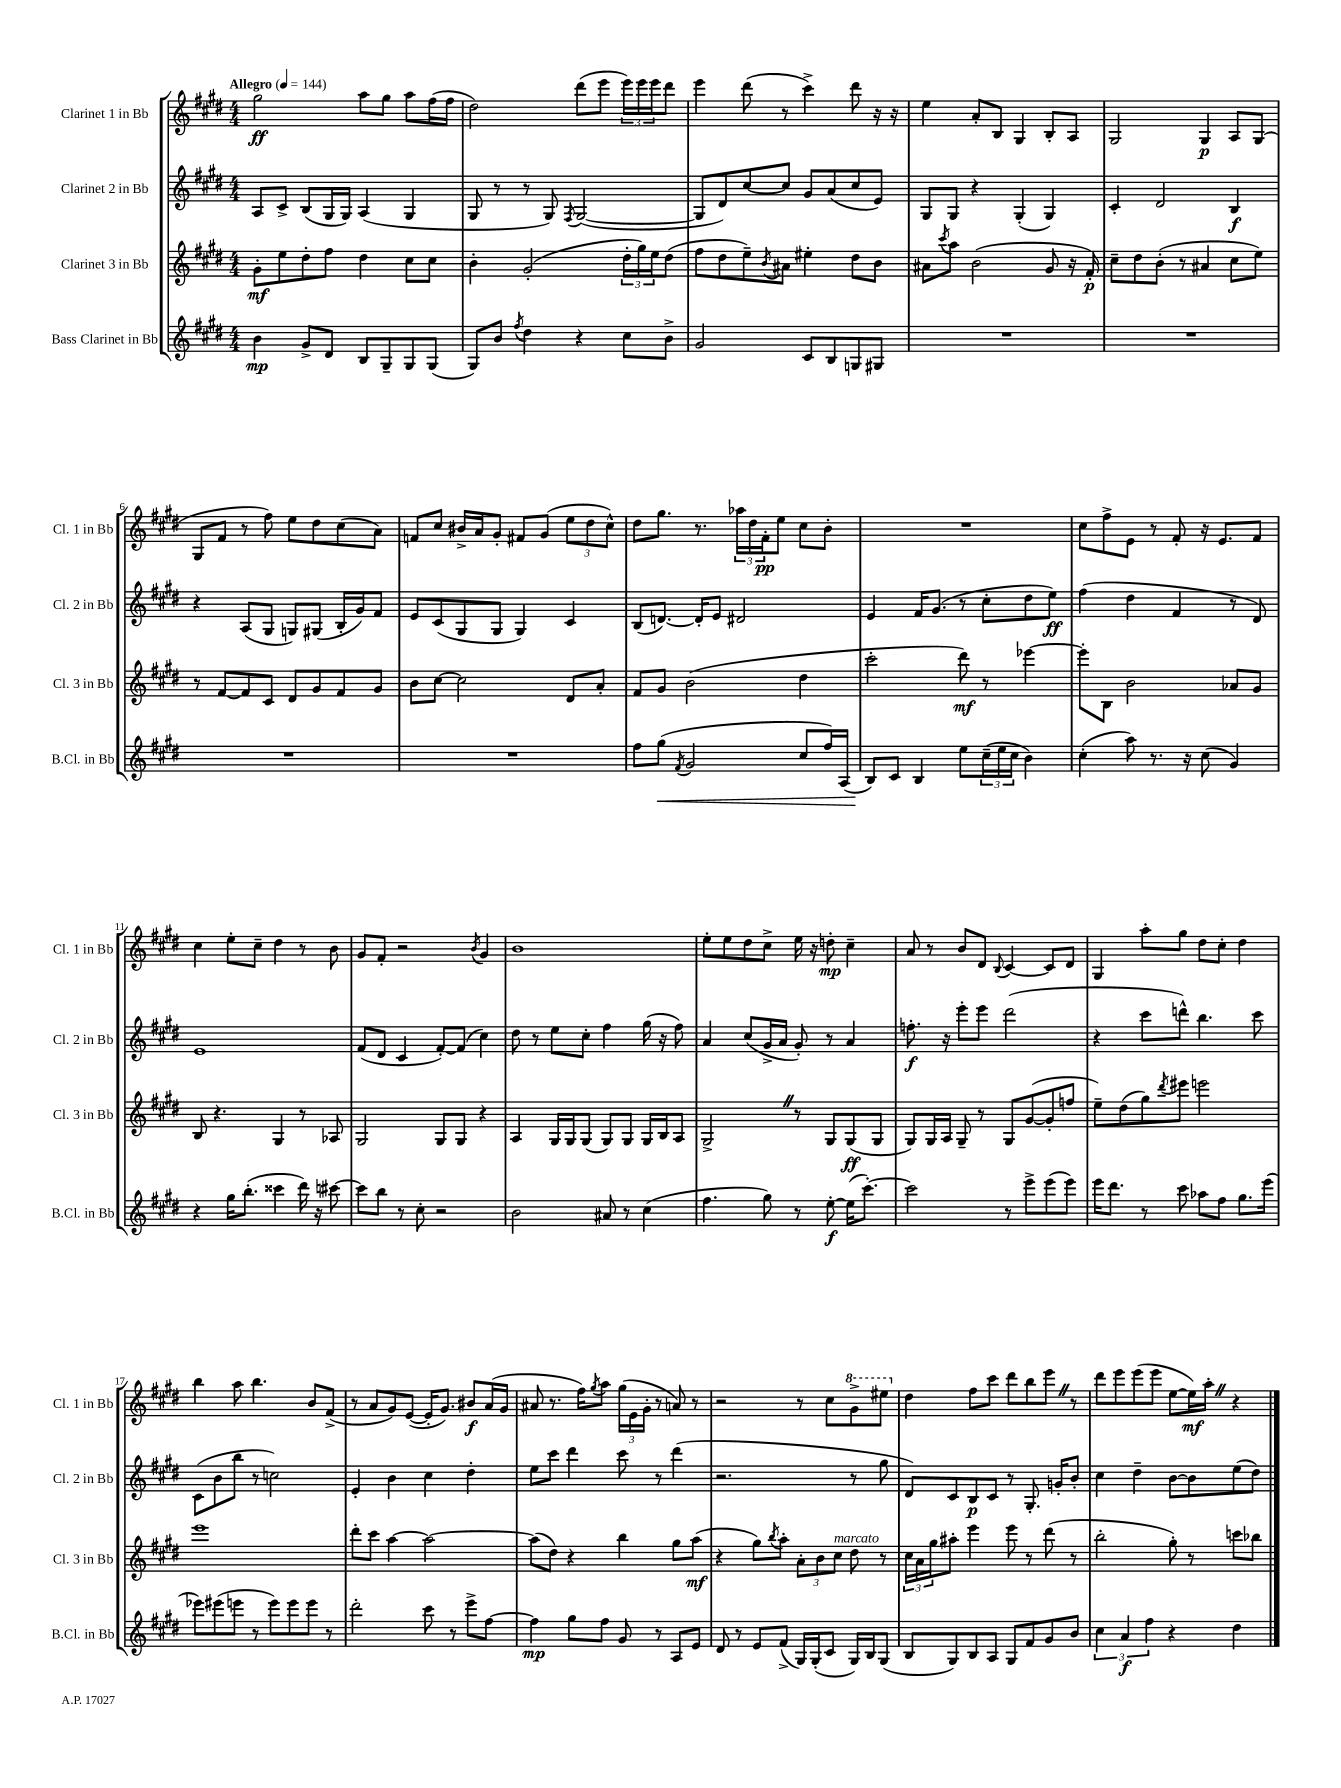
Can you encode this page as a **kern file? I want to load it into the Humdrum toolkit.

**kern	**kern	**kern	**kern
*staff4	*staff3	*staff2	*staff1
*clefG2	*clefG2	*clefG2	*clefG2
*k[f#c#g#d#]	*k[f#c#g#d#]	*k[f#c#g#d#]	*k[f#c#g#d#]
*M4/4	*M4/4	*M4/4	*M4/4
*MM144	*MM144	*MM144	*MM144
4b	8g#'	8A	2gg#
.	8ee	8c#^	.
8g#^	8dd#'	(8B	.
8d#	8ff#	16G#	.
.	.	16G#)	.
8B	4dd#	(4A	8aa
8G#~	.	.	8gg#
8G#	8cc#	4G#	8aa
(8G#	8cc#	.	(16ff#
.	.	.	16ff#
=	=	=	=
8G#)	4b'	8G#	2dd#)
8b	.	8r	.
8qff#	.	.	.
4dd#	(2g#'	8r	.
.	.	8G#)	.
.	.	8qF#	.
4r	.	([2G#	(8ddd#
.	.	.	8eee
8cc#	24dd#'	.	24eee)
.	24gg#)	.	24eee
.	24ee	.	24eee
8b^	(8dd#	.	8ddd#
=	=	=	=
2g#	8ff#	8G#]	4eee
.	8dd#	8d#)	.
.	8ee~)	[8cc#	(8ddd#
.	8qb	.	.
.	8a#	8cc#]	8r
8c#	4ee#'	8g#	4ccc#^)
8B	.	(8a	.
8G	8dd#	8cc#	8ddd#
8G#	8b	8e)	16r
.	.	.	16r
=	=	=	=
1r	8a#	8G#	4ee
.	8qccc#	.	.
.	8aa	8G#	.
.	(2b	4r	8a'
.	.	.	8B
.	.	(4G#'	4G#
.	8g#	4G#)	8B'
.	16r	.	8A
.	16f#')	.	.
=	=	=	=
1r	8cc#~	4c#'	2G#
.	8dd#	.	.
.	(8b'	2d#	.
.	8r	.	.
.	4a#	.	4G#
.	8cc#	4B	8A
.	8ee)	.	(8G#
=	=	=	=
1r	8r	4r	8G#
.	[8f#	.	8f#
.	8f#]	(8A	8r
.	8c#	8G#	8ff#)
.	8d#	8G)	8ee
.	8g#	(8G#	8dd#
.	8f#	16B'	(8cc#
.	.	16g#)	.
.	8g#	8f#	8a)
=	=	=	=
1r	8b	8e	8f
.	[8cc#	(8c#	8cc#
.	2cc#]	8G#	16b#^
.	.	.	16a
.	.	8G#	8g#'
.	.	4G#)	8f#
.	.	.	(8g#
.	8d#	4c#	12ee
.	.	.	12dd#
.	8a'	.	.
.	.	.	12cc#^^)
=	=	=	=
8ff#	8f#	(8B	8dd#
(8gg#	8g#	[8.d)	8.gg#
8qf#	.	.	.
2g#	(2b	.	.
.	.	16d']	8.r
.	.	8e	.
.	.	2d#	24aa-
.	.	.	24dd#
.	.	.	24f#'
.	.	.	8ee
8cc#	4dd#	.	8cc#
16ff#)	.	.	8b'
(16A	.	.	.
=	=	=	=
8B)	2ccc#'	4e	1r
8c#	.	.	.
4B	.	16f#	.
.	.	(8.g#	.
8ee	8ddd#)	8r	.
(24cc#~	8r	8cc#'	.
24ee	.	.	.
24cc#	.	.	.
4b)	[4eee-	8dd#	.
.	.	8ee)	.
=	=	=	=
(4cc#'	8eee-']	(4ff#	8cc#
.	8B	.	8ff#^
8aa)	2b	4dd#	8e
8.r	.	.	8r
.	.	4f#	8f#'
16r	.	.	.
(8cc#	.	.	16r
.	.	.	8.e
4g#)	8a-	8r	.
.	8g#	8d#)	8f#
=	=	=	=
4r	8B	1e	4cc#
.	4.r	.	.
16gg#	.	.	8ee'
(8.bb'	.	.	.
.	.	.	8cc#~
4ccc##	4G#	.	4dd#
16ddd#)	8r	.	8r
16r	.	.	.
[8ccc#	8A-	.	8b
=	=	=	=
8ccc#]	2G#	(8f#	8g#
8bb	.	8d#	8f#'
8r	.	4c#	2r
8cc#'	.	.	.
2r	8G#	[8f#')	.
.	8G#	(8f#]	.
.	.	.	8qb
.	4r	4cc#)	4g#
=	=	=	=
2b	4A	8dd#	1b
.	.	8r	.
.	16G#	8ee	.
.	16G#	.	.
.	(8G#	8cc#'	.
8a#	8G#)	4ff#	.
8r	8G#	.	.
(4cc#	16G#	(16gg#	.
.	16B	16r	.
.	8A	8ff#)	.
=	=	=	=
4.ff#	2G#^	4a	8ee'
.	.	.	8ee
.	.	(8cc#	8dd#
8gg#)	.	16g#^	8cc#^
.	.	16a	.
8r	8r	8g#')	16ee
.	.	.	16r
[8ee'	8G#	8r	8dd'
(16ee]	(8G#	4a	4cc#~
[8.ccc#')	.	.	.
.	8G#	.	.
=	=	=	=
2ccc#]	8G#)	8.ff'	8a
.	16G#	.	8r
.	16A	16r	.
.	8G#~	8eee'	8b
.	8r	8eee	8d#
.	.	.	8qqB
8r	8G#	(2ddd#	[4c#
8eee^	([8g#	.	.
(8eee	8g#']	.	8c#]
8eee)	8ff	.	8d#
=	=	=	=
16eee	8ee~)	4r	4G#
8.ddd#	.	.	.
.	(8dd#	.	.
8r	8gg#)	8ccc#	8aa'
.	8qddd#	.	.
8ccc#	8eee#	8ddd^^)	8gg#
8aa-	2eee	4.bb	8dd#
8ff#	.	.	8cc#'
8.gg#	.	.	4dd#
.	.	8ccc#	.
(16eee	.	.	.
=	=	=	=
8eee-)	1eee	(8c#	4bb
(8eee#	.	8b	.
8eee	.	8bb	8aa
8r	.	8r	4.bb
8eee)	.	2cc)	.
8eee	.	.	.
8eee	.	.	8b
8r	.	.	(8f#^
=	=	=	=
2ddd#'	8ddd#'	4e'	8r
.	8ccc#	.	8a
.	[4aa	4b	8g#)
.	.	.	([8e
8ccc#	2aa_	4cc#	16e']
.	.	.	8.g#)
8r	.	.	.
8eee^	.	4dd#'	8b#
[8ff#	.	.	(16a
.	.	.	16g#
=	=	=	=
4ff#]	(8aa]	8ee	8a#
.	8dd#)	8ccc#	8.r
8gg#	4r	4ddd#	.
.	.	.	16ff#)
.	.	.	8qgg#
8ff#	.	.	8aa
8g#	4bb	8ccc#	(24gg#
.	.	.	24e
.	.	.	24g#'
8r	.	8r	8r
8A	8gg#	(4ddd#	8a)
8e	(8aa	.	8r
=	=	=	=
8d#	4r	2.r	2r
8r	.	.	.
8e	8gg#)	.	.
.	8qbb	.	.
(8f#^	8aa'	.	.
16G#)	12a'	.	8r
(16G#'	.	.	.
.	12b	.	.
8c#	.	.	8cc#
.	12cc#	.	.
16G#)	8dd#	8r	8gg#^
16B	.	.	.
(8G#	8r	8gg#	8eee#
=	=	=	=
8B	24cc#	8d#)	4dd#
.	24a	.	.
.	24gg#	.	.
8G#)	8aa#'	8c#	.
8B	4eee	8B	8ff#
8A	.	8c#	8ccc#
8G#	8eee	8r	8ddd#
8f#	8r	8.G#'	8bb
8g#	(8ddd#	.	8eee
.	.	16g'	.
8b	8r	8b'	8r
=	=	=	=
6cc#	2bb'	4cc#	8ddd#
.	.	.	8eee
6a	.	.	.
.	.	4dd#~	(8eee
6ff#	.	.	.
.	.	.	8eee
4r	8gg#')	[8b	[8ee
.	8r	8b]	16ee])
.	.	.	16aa'
4dd#	8ccc	(8ee	4r
.	8bb-	8dd#)	.
==	==	==	==
*-	*-	*-	*-
